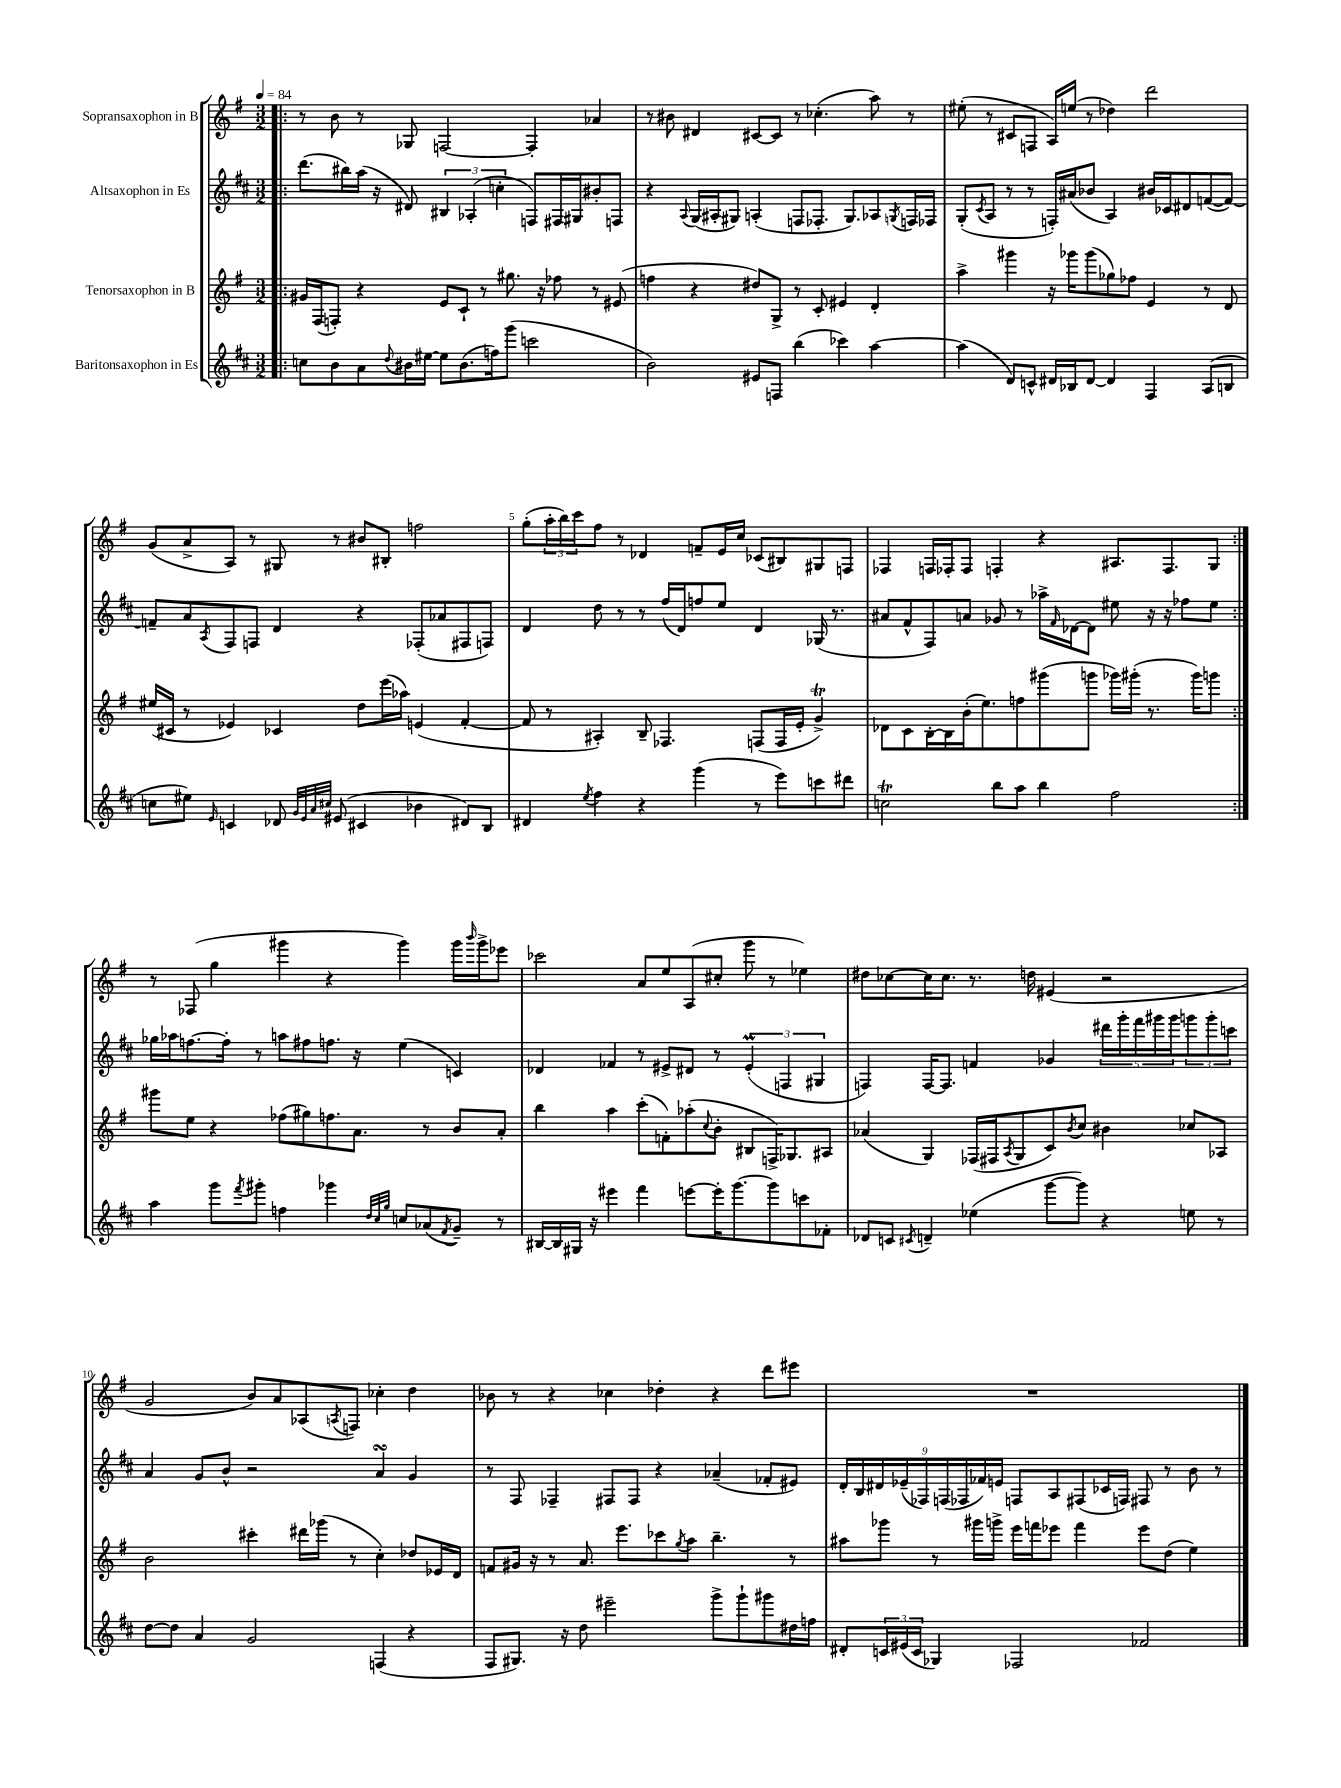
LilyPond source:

<<
\new StaffGroup <<
\new Staff = "s0" \with { instrumentName = "Sopransaxophon in B" } {
    \clef treble \key g \major \numericTimeSignature \time 3/2 \tempo 4 = 84
    \repeat volta 2 { \bar ".|:" r8 b'8 r8 ges8 f2~ f4-. aes'4 |
    r8 bis'8 dis'4 cis'8~ cis'8 r8 ces''4.-.( a''8) r8 |
    eis''8-.( r8 cis'8 f8 a16) e''16( r8 des''4) d'''2 |
    g'8( a'8-> a8) r8 gis8 r8 bis'8 bis8-. f''2 |
    g''8-.( \tuplet 3/2 { a''16-. b''16) c'''16 } fis''8 r8 des'4 f'8-- e'16 c''16 ces'8( bis8) gis8 f8 |
    fes4 f16 fes16-. fes8 f4-. r4 ais8. f8. g8 | }
    r8 fes8( g''4 gis'''4 r4 gis'''4) gis'''16 \grace { b'''16 } gis'''16-> ees'''8 |
    ces'''2 a'8 e''8 a8( cis''8-. g'''8 r8 ees''4) |
    dis''8 ces''8~ ces''16 ces''8. r8. d''16 eis'4( r2 |
    g'2 b'8) a'8 aes8( \acciaccatura { a8 } f8) ces''4-. d''4 |
    bes'8 r8 r4 ces''4 des''4-. r4 d'''8 eis'''8 |
    R1. \bar "|." |
}
\new Staff = "s1" \with { instrumentName = "Altsaxophon in Es" } {
    \clef treble \key d \major \numericTimeSignature \time 3/2
    \repeat volta 2 { \bar ".|:" d'''8.( bis''16) a''16( r16 dis'8) \tuplet 3/2 { bis4 aes4-.( c''4-. } f8) fis16 gis16 bis'8-. f8 |
    r4 \appoggiatura { a8 } g16( ais16-. gis8) a4-.( f8 fes8.-. gis8.) aes8 \acciaccatura { g8 } f16 fes16 |
    g8-.( \acciaccatura { cis'8 } a8 r8 r8 f16-.) ais'16( bes'8 a4) bis'16 ces'16 dis'8 f'8~( f'8~) |
    f'8-- a'8 \acciaccatura { a8 } fis8 f8 d'4 r4 fes8-.( aes'8 fis8 f8) |
    d'4 d''8 r8 r8 fis''16( d'16) f''8 e''8 d'4 ges16( r8. |
    ais'8 fis'8-^ fis8) a'8 ges'8 r8 aes''16-> \grace { fis'16 } des'16~ des'8 eis''8 r16 r16 fes''8 eis''8 | }
    ges''16 aes''16 f''8.~ f''16-. r8 a''8 fis''8 f''8. r16 e''4( c'4) |
    des'4 fes'4 r8 eis'8-> dis'8 r8 \tuplet 3/2 { eis'4-.\prall( f4 gis4 } |
    f4) f16~ f8. f'4 ges'4 \tuplet 5/4 { dis'''16 g'''16-. fis'''16 gis'''16 gis'''16 } \tuplet 3/2 { g'''8 g'''8-. c'''8 } |
    a'4 g'8 b'8-^ r2 a'4\turn g'4 |
    r8 fis8 fes4-- fis8 fis8 r4 aes'4--( fes'8-. eis'8) |
    \tuplet 9/8 { d'16-. b16 dis'16 ees'16--( fes16) f16( fes16 fes'16) e'16 } f8 a8 fis8( ces'16 f16) fis8 r8 b'8 r8 \bar "|." |
}
\new Staff = "s2" \with { instrumentName = "Tenorsaxophon in B" } {
    \clef treble \key g \major \numericTimeSignature \time 3/2
    \repeat volta 2 { \bar ".|:" gis'16 fis16( f8-.) r4 e'8 c'8-! r8 gis''8. r16 fes''8 r8 eis'8( |
    f''4 r4 dis''8) g8-> r8 c'8-. eis'4 d'4-. |
    a''4-> gis'''4 r16 ges'''16 ges'''8( ges''8) fes''8 e'4 r8 d'8 |
    eis''16( cis'16 r8 ees'4) ces'4 d''8 e'''16( aes''16) e'4( fis'4~-. |
    fis'8 r8 ais4-.) b8-- fes4. f8( f16 e'16-. g'4->\trill) |
    des'8 c'8 b16~-. b16 b'16-.( e''8.) f''8 gis'''8( g'''8 ges'''16) gis'''16-.( r8. gis'''16) g'''8 | }
    gis'''8 e''8 r4 fes''8( gis''8) f''8. a'8. r8 b'8 a'8-. |
    b''4 a''4 c'''8-.( f'8-.) aes''8-.( \appoggiatura { c''8 } b'8-. bis8 f16->) ges8. ais8 |
    aes'4( g4) fes16( fis16 \acciaccatura { a8 } g8 c'8) \acciaccatura { b'8 } c''8 bis'4 ces''8 aes8 |
    b'2 cis'''4-. dis'''16 ges'''16( r8 c''4-.) des''8 ees'16 d'16 |
    f'8 gis'16 r16 r8 a'8. e'''8. ces'''8 \acciaccatura { g''8 } a''8 b''4.-- r8 |
    ais''8 ges'''8 r8 gis'''16 g'''16-> e'''16 f'''16 ees'''8 f'''4 ees'''8 d''8( e''4) \bar "|." |
}
\new Staff = "s3" \with { instrumentName = "Baritonsaxophon in Es" } {
    \clef treble \key d \major \numericTimeSignature \time 3/2
    \repeat volta 2 { \bar ".|:" c''8 b'8 a'8 \appoggiatura { d''8 } bis'16 eis''16~ eis''8 bis'8.( f''16) g'''8( c'''2 |
    b'2) eis'8 f8 b''4( ces'''4) a''4~ |
    a''4( d'8) c'8-^ dis'16 bes16 dis'8~ dis'4 fis4 a8( b8 |
    c''8 eis''8) \grace { e'16 } c'4 des'8 \grace { g'32 e'32 a'32 cis''32 } eis'8( cis'4 bes'4 dis'8) b8 |
    dis'4 \acciaccatura { e''8 } fis''4 r4 g'''4( r8 e'''8) c'''8 dis'''8 |
    c''2\trill b''8 a''8 b''4 fis''2 | }
    a''4 g'''8 \acciaccatura { fis'''8 } gis'''8-. f''4 ges'''4 \grace { d''32 cis''32 g''32 } c''8 aes'8( \acciaccatura { fis'8 } g'8--) r8 |
    bis16~ bis16 gis16 r16 eis'''4 fis'''4 e'''8~ e'''16-. g'''8.~ g'''8 c'''8 fes'8-. |
    des'8 c'8 \acciaccatura { cis'8 } d'4-- ees''4( g'''8~ g'''8) r4 e''8 r8 |
    d''8~ d''8 a'4 g'2 f4( r4 |
    fis8 gis8.) r16 d''8 eis'''2-- g'''8-> g'''8-! gis'''8 dis''16 f''16 |
    dis'8-. \tuplet 3/2 { c'16 eis'16( c'16 } ges4) fes2 fes'2 \bar "|." |
}
>>
>>
\layout { \context { \Score \override BarNumber.break-visibility = ##(#f #t #t) barNumberVisibility = #(every-nth-bar-number-visible 5) } }
